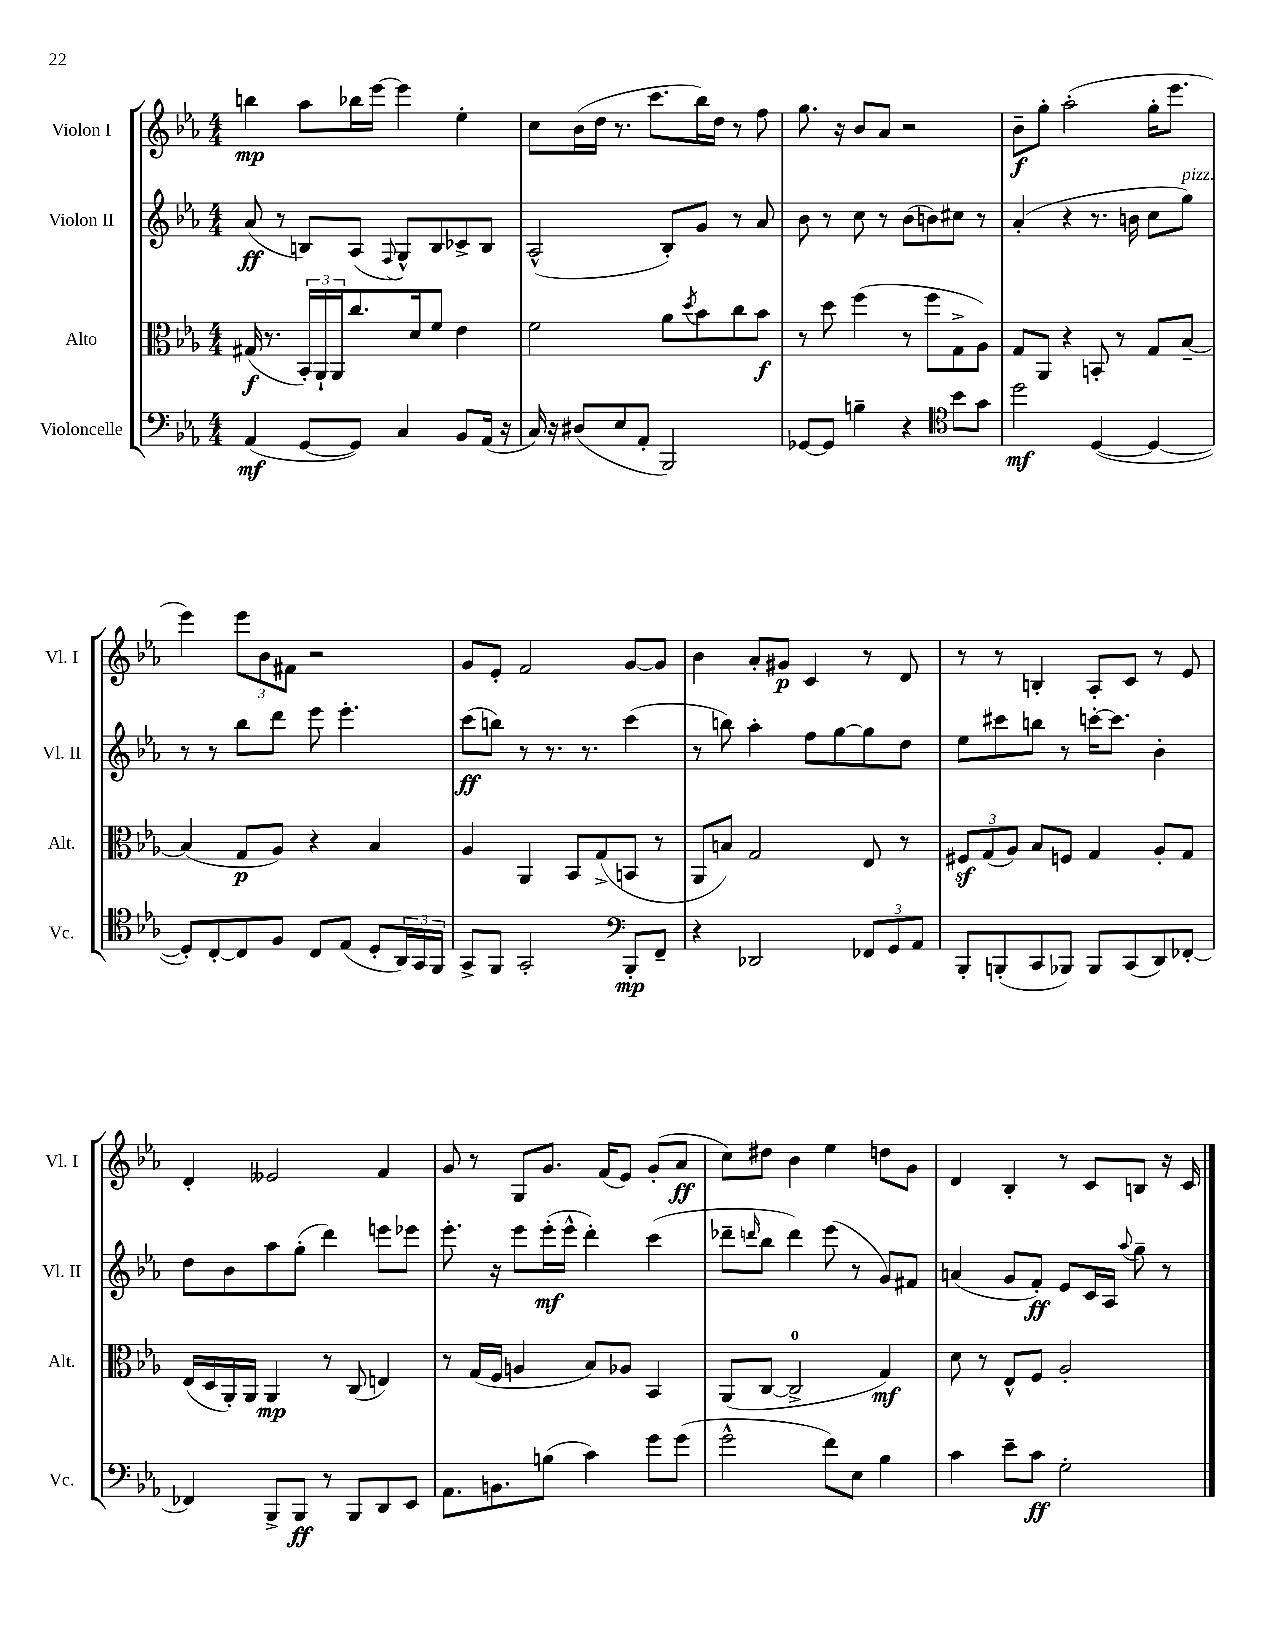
<<
\new StaffGroup <<
\new Staff = "s0" \with { instrumentName = "Violon I" shortInstrumentName = "Vl. I" } {
    \clef treble \key ees \major \numericTimeSignature \time 4/4
    b''4\mp aes''8 bes''16 ees'''16~ ees'''4 ees''4-. |
    c''8 bes'16( d''16 r8. c'''8. bes''16) d''16 r8 f''8 |
    g''8. r16 bes'8 aes'8 r2 |
    bes'8--\f g''8-. aes''2-.( g''16-. ees'''8. |
    ees'''4) \tuplet 3/2 { ees'''8 bes'8 fis'8 } r2 |
    g'8 ees'8-. f'2 g'8~ g'8 |
    bes'4 aes'8-. gis'8\p c'4 r8 d'8 |
    r8 r8 b4-. aes8-. c'8 r8 ees'8 |
    d'4-. eeses'2 f'4 |
    g'8 r8 g8 g'8. f'16( ees'8) g'8-.( aes'8\ff |
    c''8) dis''8 bes'4 ees''4 d''8 g'8 |
    d'4 bes4-. r8 c'8 b8 r16 c'16 \bar "|." |
}
\new Staff = "s1" \with { instrumentName = "Violon II" shortInstrumentName = "Vl. II" } {
    \clef treble \key ees \major \numericTimeSignature \time 4/4
    aes'8\ff( r8 b8) aes8( \appoggiatura { f8 } g8-^) b8 ces'8-> b8 |
    aes2-^( bes8-.) g'8 r8 aes'8 |
    bes'8 r8 c''8 r8 bes'8( b'8) cis''8 r8 |
    aes'4-.( r4 r8. b'16 c''8 g''8^\markup { \italic "pizz." }) |
    r8 r8 bes''8 d'''8 ees'''8 ees'''4.-. |
    c'''8\ff( b''8) r8 r8. r8. c'''4( |
    r8 b''8) aes''4-. f''8 g''8~ g''8 d''8 |
    ees''8 cis'''8 b''8 r8 c'''16~-. c'''8. bes'4-. |
    d''8 bes'8 aes''8 g''8-.( d'''4) e'''8 ees'''8 |
    ees'''8.-. r16 ees'''8 ees'''16-.\mf( ees'''16-^ d'''4-.) c'''4( |
    des'''8-- \grace { d'''16 } bes''8 d'''4) ees'''8( r8 g'8) fis'8 |
    a'4( g'8 f'8-.\ff) ees'8 c'16 aes16 \appoggiatura { aes''8 } g''8-- r8 \bar "|." |
}
\new Staff = "s2" \with { instrumentName = "Alto" shortInstrumentName = "Alt." } {
    \clef alto \key ees \major \numericTimeSignature \time 4/4
    gis16\f( r8. \tuplet 3/2 { bes,16-.) aes,16-! aes,16 } c''8. d'16 f'8 ees'4 |
    f'2 aes'8 \acciaccatura { d''8 } bes'8 c''8 bes'8\f |
    r8 d''8 f''4( r8 f''8 g8-> aes8) |
    g8 aes,8 r4 b,8-. r8 g8 bes8~-- |
    bes4( g8\p aes8) r4 bes4 |
    aes4 aes,4 bes,8 g8->( b,8 r8 |
    aes,8 b8) g2 ees8 r8 |
    \tuplet 3/2 { fis8\sf g8( aes8) } bes8 f8 g4 aes8-. g8 |
    ees16( d16 aes,16-.) aes,16 aes,4\mp r8 c8( e4) |
    r8 g16( f16 a4 bes8) aes8 bes,4 |
    aes,8( c8~ c2-0-> g4\mf) |
    d'8 r8 ees8-^ f8 aes2-. \bar "|." |
}
\new Staff = "s3" \with { instrumentName = "Violoncelle" shortInstrumentName = "Vc." } {
    \clef bass \key ees \major \numericTimeSignature \time 4/4
    aes,4\mf( g,8~ g,8) c4 bes,8 aes,16( r16 |
    c16) r16 dis8( ees8 aes,8-. bes,,2) |
    ges,8~ ges,8 b4-- r4 \clef tenor bes'8 g'8 |
    d''2\mf d4~( d4~ |
    d8-.) c8~-. c8 f8 c8 ees8( d8-. \tuplet 3/2 { aes,16) g,16 f,16 } |
    g,8-> f,8 g,2-. \clef bass bes,,8-.\mp f,8-- |
    r4 des,2 \tuplet 3/2 { fes,8 g,8 aes,8 } |
    bes,,8-. b,,8-.( c,8 bes,,8) bes,,8 c,8( d,8) fes,8~-. |
    fes,4 bes,,8-> bes,,8\ff r8 bes,,8 d,8 ees,8 |
    aes,8. b,8. b8( c'4) g'8 g'8( |
    g'2-^ f'8) ees8 bes4 |
    c'4 ees'8-- c'8\ff g2-. \bar "|." |
}
>>
>>
\layout { \context { \Score \remove "Bar_number_engraver" } }
